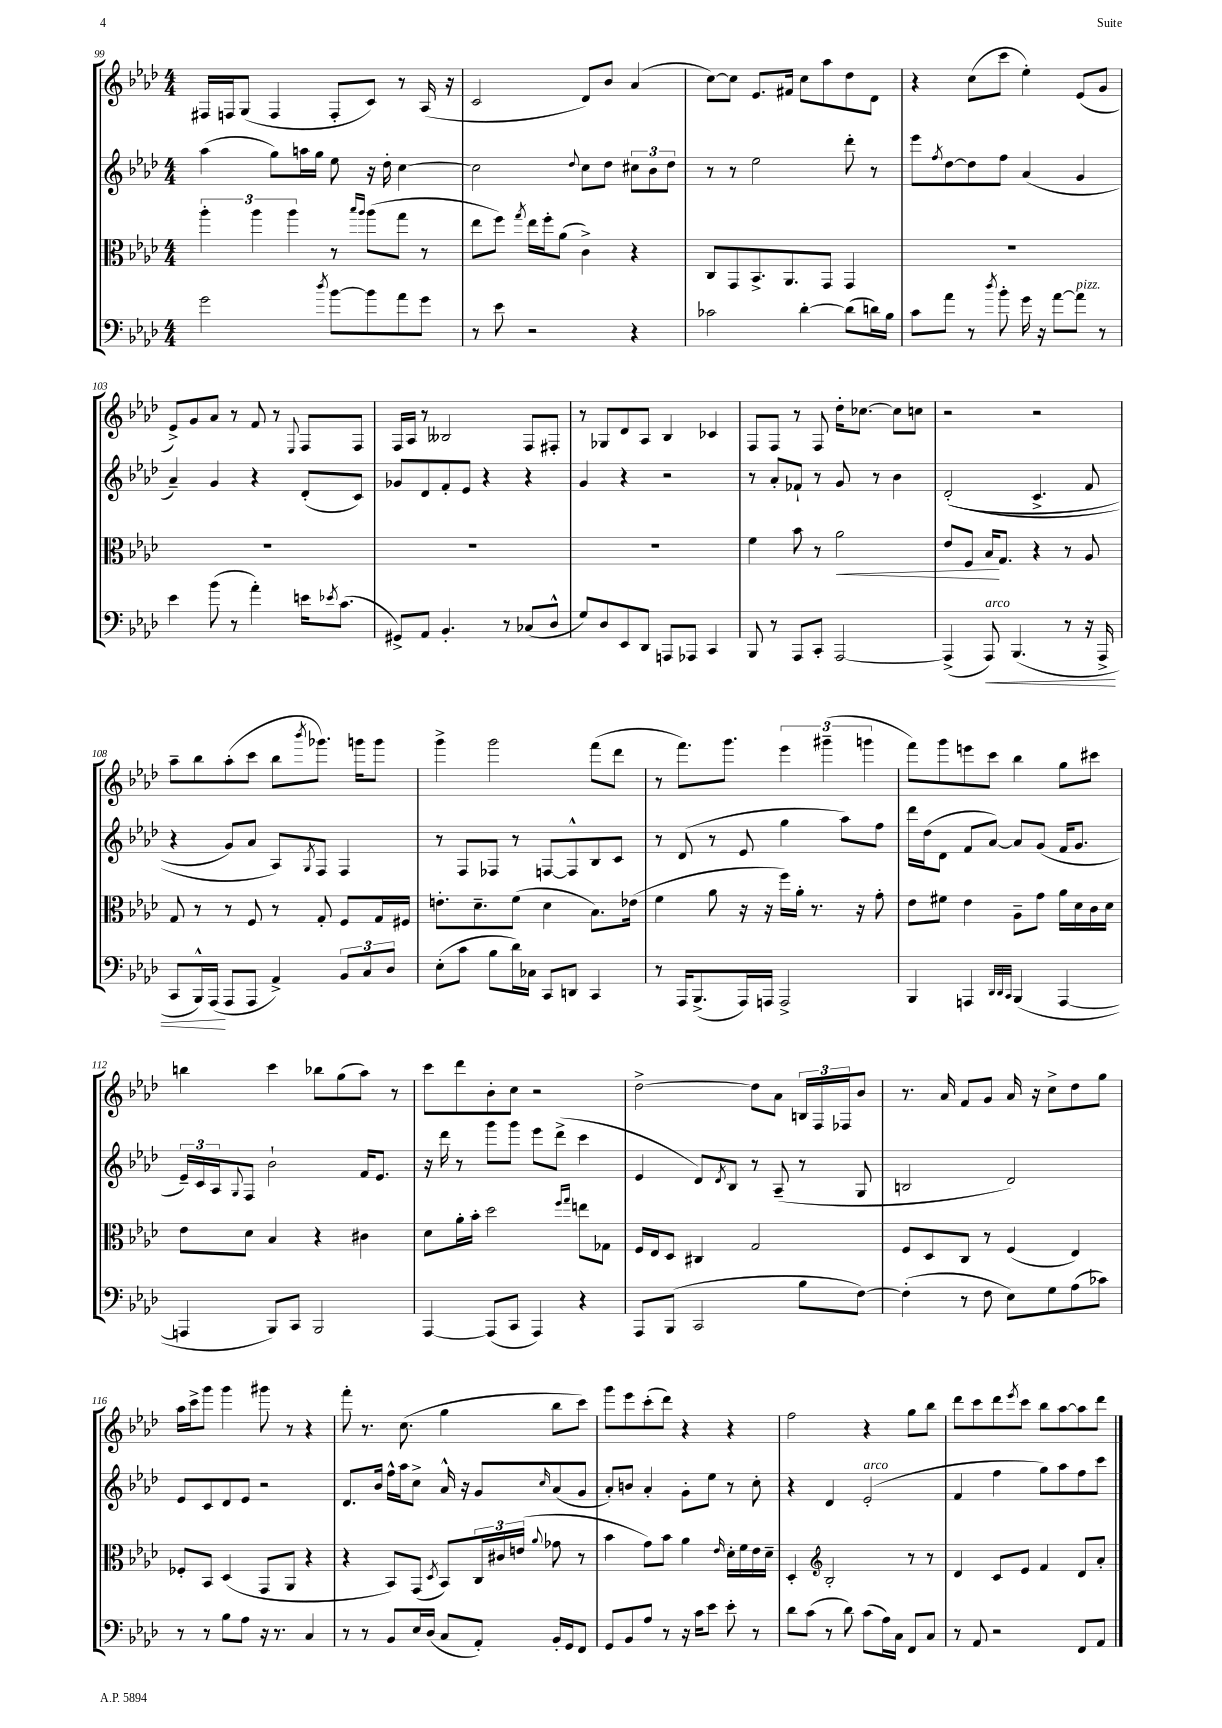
<<
\new StaffGroup <<
\new Staff = "s0" {
    \clef treble \key aes \major \numericTimeSignature \time 4/4
    fis16 f16 g8( f4 f8-. c'8) r8 aes16( r16 |
    c'2 des'8) bes'8 aes'4( |
    c''8~) c''8 ees'8. fis'16 c''8 aes''8 des''8 des'8 |
    r4 c''8( c'''8 ees''4-.) ees'8( g'8 |
    ees'8->) g'8 aes'8 r8 f'8 r8 \appoggiatura { ees8 } f8 f8 |
    f16 aes16 r8 beses2 f8 fis8-. |
    r8 ges8 des'8 aes8 bes4 ces'4 |
    f8 f8 r8 f8 des''16-. ces''8.~ ces''8 c''8 |
    r2 r2 |
    aes''8-- bes''8 aes''8-.( c'''8 bes''8 \acciaccatura { bes'''8 } ges'''8.) g'''16 g'''8 |
    g'''4-> g'''2 f'''8( des'''8 |
    r8 f'''8.) g'''8. \tuplet 3/2 { ees'''4 gis'''4--( g'''4 } |
    f'''8) g'''8 e'''8 c'''8 bes''4 g''8 cis'''8 |
    b''4 c'''4 bes''8 g''8( aes''8) r8 |
    c'''8 des'''8 bes'8-. c''8 r2 |
    des''2~-> des''8 aes'8 \tuplet 3/2 { b16 f16 fes16 } bes'8 |
    r8. aes'16 f'8 g'8 aes'16 r16 c''8-> des''8 g''8 |
    aes''16 c'''16-> g'''8 g'''4 gis'''8 r8 r4 |
    f'''8-. r8. c''8.( g''4 bes''8 c'''8) |
    g'''8 ees'''8 c'''8-.( des'''8) r4 r4 |
    f''2 r4 g''8 bes''8 |
    des'''8 c'''8 des'''8 \acciaccatura { ees'''8 } c'''8 bes''8 aes''8~ aes''8 des'''8 \bar "|." |
}
\new Staff = "s1" {
    \clef treble \key aes \major \numericTimeSignature \time 4/4
    aes''4( g''8) a''16 g''16 ees''8 r16 des''16-. c''4~ |
    c''2 \appoggiatura { des''8 } c''8 des''8 \tuplet 3/2 { cis''8 bes'8 des''8 } |
    r8 r8 ees''2 des'''8-. r8 |
    ees'''8 \acciaccatura { f''8 } des''8~ des''8 f''8 aes'4( g'4 |
    aes'4--) g'4 r4 des'8-.( c'8) |
    ges'8 des'8 f'8-. ees'8 r4 r4 |
    g'4 r4 r2 |
    r8 aes'8-. fes'8-! r8 g'8 r8 bes'4 |
    des'2-.(\( c'4.-> f'8 |
    r4 g'8) aes'8 aes8\) \acciaccatura { g8 } f8 f4 |
    r8 f8 fes8 r8 f8~ f8-^ bes8 c'8 |
    r8 des'8( r8 ees'8 g''4 aes''8) f''8 |
    des'''16 des''16( des'8 f'8 aes'8~) aes'8 g'8( f'16 g'8. |
    \tuplet 3/2 { ees'16--) c'16 aes16 } \appoggiatura { g8 } f8 bes'2-! f'16 ees'8. |
    r16 des'''16 r8 g'''8 g'''8 ees'''8 des'''8->( c'''4 |
    ees'4 des'8) \acciaccatura { des'8 } bes8 r8 aes8--( r8 g8 |
    b2 des'2) |
    ees'8 c'8 des'8 ees'8 r2 |
    des'8. bes'16 f''16-^ aes''16 c''8-> aes'16-^ r16 g'8 \grace { c''16 } aes'8( g'8 |
    aes'8-.) b'8 aes'4-. g'8-. ees''8 r8 c''8-. |
    r4 des'4 ees'2-.^\markup { \italic "arco" }( |
    f'4 f''4 g''8) aes''8 f''8 c'''8 \bar "|." |
}
\new Staff = "s2" {
    \clef alto \key aes \major \numericTimeSignature \time 4/4
    \tuplet 3/2 { aes''4-. aes''4 aes''4 } r8 \grace { bes''16 aes''16 } aes''8( g''8 r8 |
    ees''8 f''8) \acciaccatura { g''8 } ees''16 f''16-. aes'8( c'4->) r4 |
    c8 g,8 bes,8.-> aes,8. g,8 g,4 |
    R1 |
    R1 |
    R1 |
    R1 |
    f'4 bes'8 r8 aes'2\< |
    ees'8 f8 bes16\! g8. r4 r8 aes8 |
    g8 r8 r8 f8 r8 g8-. f8 g16 fis16 |
    e'8.-. des'8.-- f'8( des'4 bes8.) ees'16( |
    f'4 aes'8 r16 r16 f''16) aes'16-. r8. r16 g'8-. |
    ees'8 fis'8 ees'4 aes8-- g'8 aes'16 des'16 c'16 des'16 |
    ees'8 des'8 bes4 r4 cis'4 |
    des'8 aes'16-. bes'16-. des''2 \grace { f''16 g''16 } e''8 ges8 |
    f16 ees16 des8 cis4 g2 |
    f8 des8 c8 r8 f4( ees4) |
    fes8-. bes,8 des4( g,8 aes,8 r4 |
    r4 bes,8) g,8( \acciaccatura { des8 } bes,8) \tuplet 3/2 { c16 cis'16 e'16( } \appoggiatura { aes'8 } ges'8 r8 |
    bes'4 g'8) bes'8 aes'4 \grace { ees'16 } des'16-. f'16 ees'16 des'16-- |
    des4-. \clef treble bes2-. r8 r8 |
    des'4 c'8 ees'8 f'4 des'8 aes'8-. \bar "|." |
}
\new Staff = "s3" {
    \clef bass \key aes \major \numericTimeSignature \time 4/4
    g'2 \acciaccatura { des''8 } bes'8~ bes'8 aes'8 g'8 |
    r8 ees'8 r2 r4 |
    ces'2 des'4~-. des'8( d'16) bes16 |
    c'8 aes'8 r8 \acciaccatura { des''8 } bes'8-. g'16 r16 aes'8~ aes'8^\markup { \italic "pizz." } r8 |
    ees'4 bes'8( r8 aes'4-.) e'16 \acciaccatura { ees'8 } c'8.( |
    gis,8->) aes,8 bes,4.-. r8 ces8( des8-^ |
    g8) des8 ees,8 des,8 a,,8 aes,,8 c,4 |
    bes,,8 r8 aes,,8 c,8-. aes,,2~ |
    aes,,4->( aes,,8\<^\markup { \italic "arco" }) bes,,4.( r8 r16 aes,,16-> |
    c,8 bes,,16-^) aes,,16\!( aes,,8 aes,,8 aes,4->) \tuplet 3/2 { bes,8 c8 des8 } |
    ees8-.( c'8 bes8 des'16) ces16 c,8 d,8 c,4 |
    r8 aes,,16 bes,,8.->( aes,,16) a,,16 a,,2-> |
    bes,,4 a,,4 \grace { des,32 des,32 c,32 } bes,,4( a,,4~ |
    a,,4 bes,,8) c,8 bes,,2 |
    aes,,4~ aes,,8( c,8 aes,,4) r4 |
    aes,,8 bes,,8( c,2 bes8 f8~) |
    f4-.( r8 f8 ees8) g8 aes8( ces'8) |
    r8 r8 bes8 aes8 r16 r8. c4 |
    r8 r8 bes,8 ees16 des16( c8 aes,8-.) bes,16-. g,16 f,8 |
    g,8 bes,8 aes8 r8 r16 c'16 ees'8 ees'8-. r8 |
    des'8 c'8( r8 des'8) c'8( aes16) c16 f,8 c8 |
    r8 aes,8 r2 f,8 aes,8 \bar "|." |
}
>>
>>
\layout { \context { \Score currentBarNumber = #99 } }
